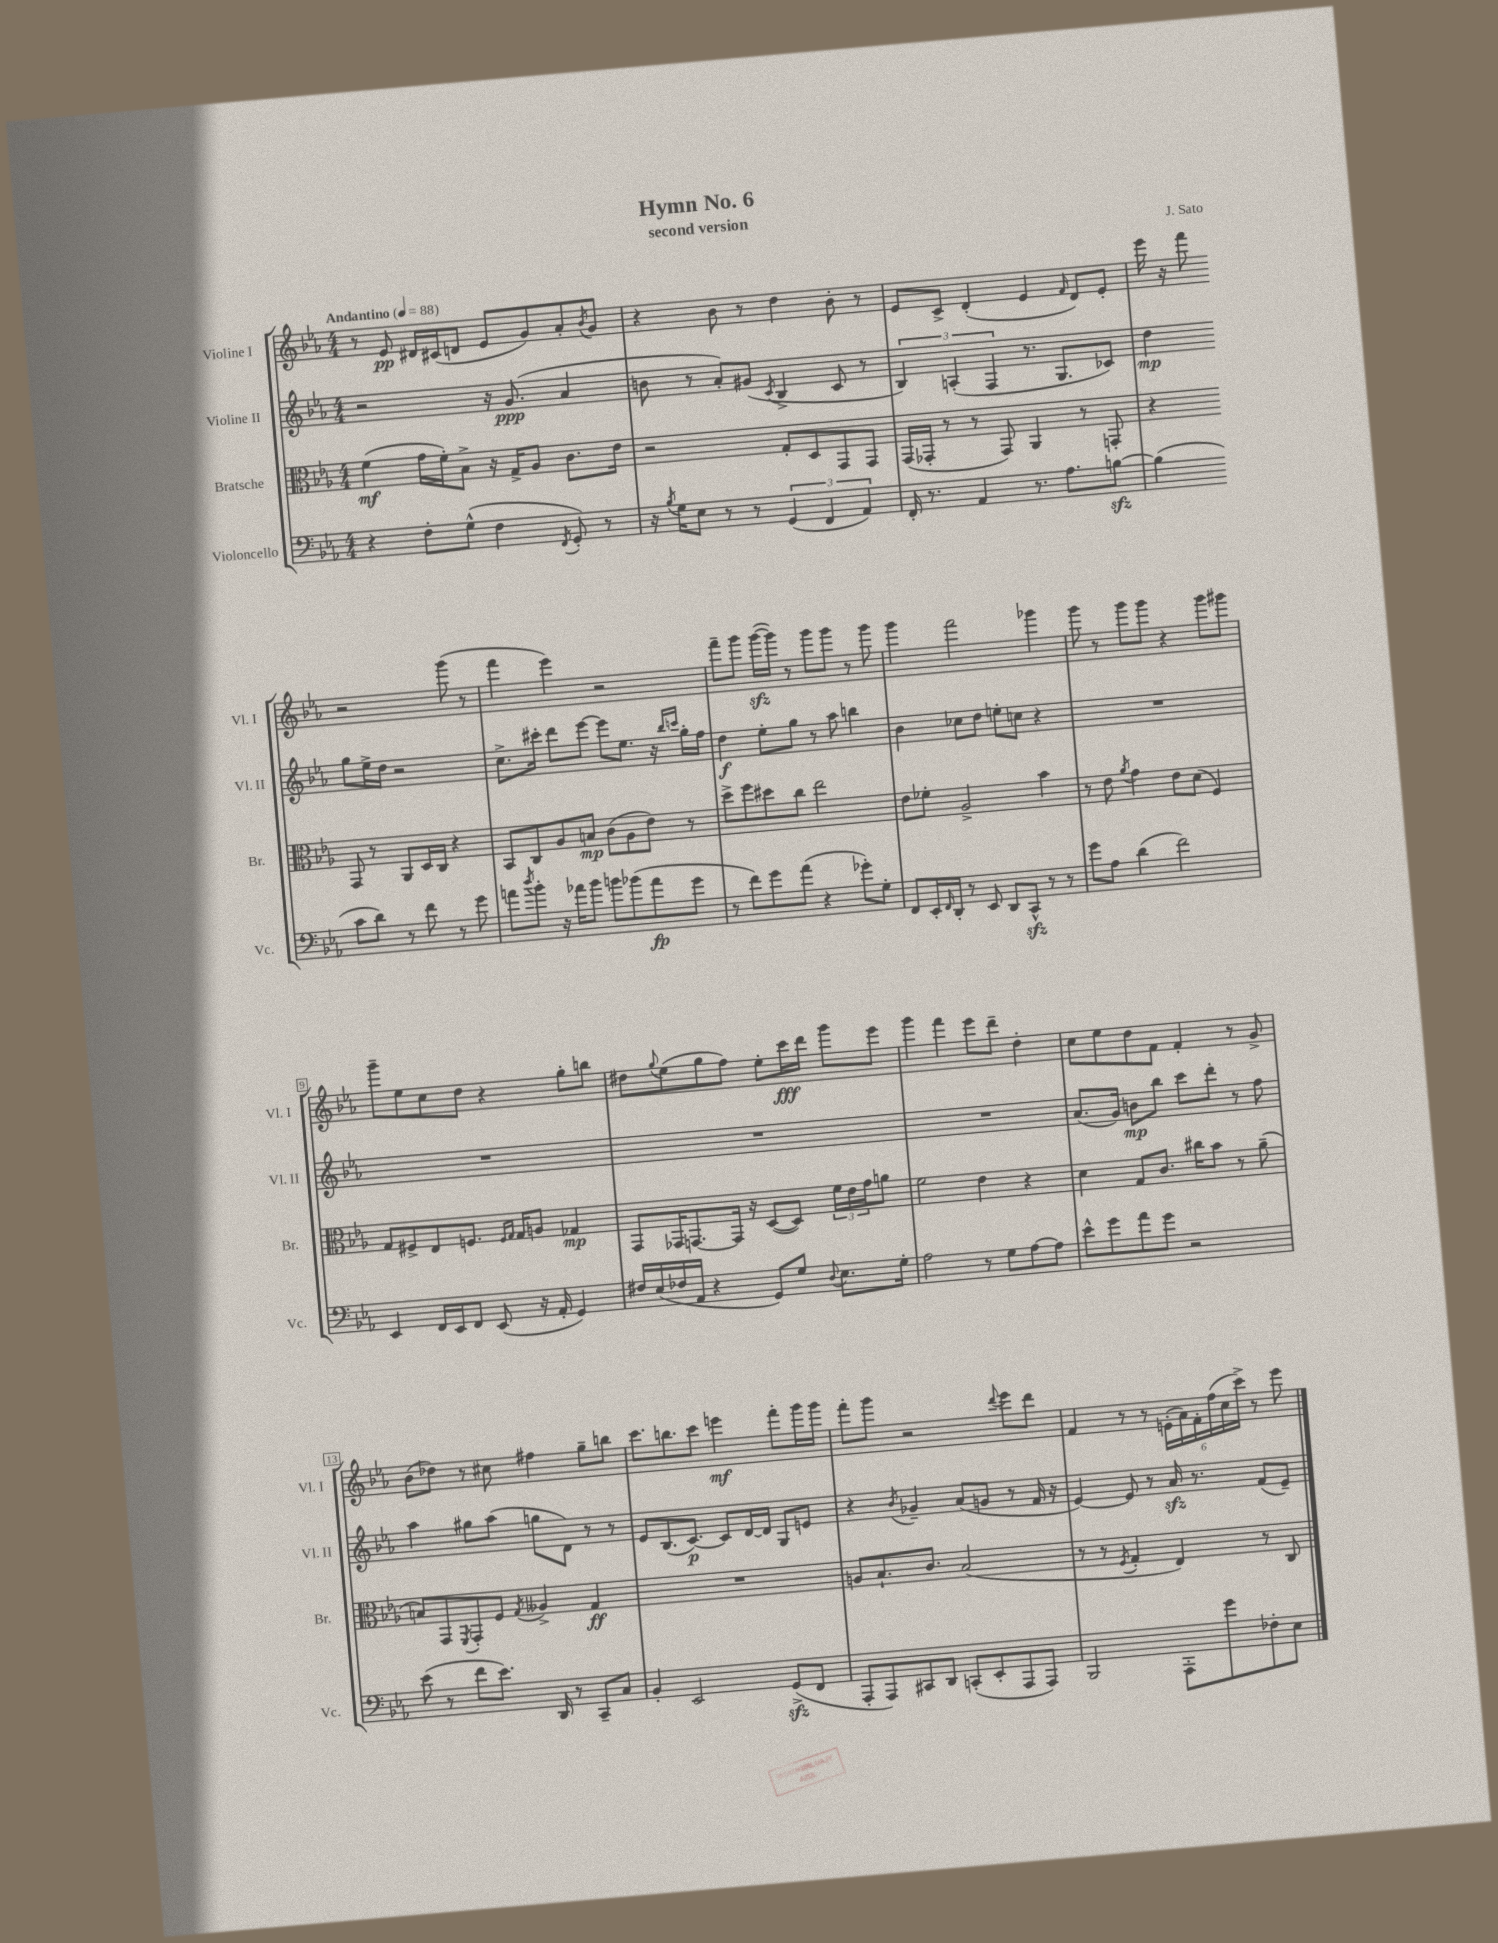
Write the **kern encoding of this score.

**kern	**kern	**kern	**kern
*staff4	*staff3	*staff2	*staff1
*clefF4	*clefC3	*clefG2	*clefG2
*k[b-e-a-]	*k[b-e-a-]	*k[b-e-a-]	*k[b-e-a-]
*M4/4	*M4/4	*M4/4	*M4/4
*MM88	*MM88	*MM88	*MM88
4r	(4f\	2r	8r
.	.	.	8e-/
8F'\L	16g\LL	.	16d#/LL
.	16f'\J)	.	(16c#/J
(8G^^\J	8B-^\J	.	8d/J
4F\	16r	16r	8e-/L
.	16G^/LK	(8.g/	.
.	8A-/J	.	8g/)
8qFF/	.	.	.
8GG'/)	8.c\L	4a-/	8a-'/
.	.	.	8qb-/
8r	.	.	8g/J
.	16e-\Jk	.	.
=	=	=	=
16r	2r	8b\	4r
8qB-/	.	.	.
16G\LK	.	.	.
8E-\J	.	8r	.
8r	.	8a-'/L)	8b-\
8r	.	(8g#/J	8r
.	.	8qc/	.
(6GG/	8G'/L	4B-^/	4dd\
.	8D/	.	.
6FF/	.	.	.
.	8GG/	8c/	8b-'\
6AA-/)	.	.	.
.	8GG/J	8r	8r
=	=	=	=
16FF'/	(16GG/LL	6B-/)	8e-/L
8.r	16GG-'/JJ	.	.
.	8r	.	8c^/J
.	.	(6A'/	.
4AA-/	8r	.	(4d'/
.	.	6F/	.
.	8GG-/)	.	.
8.r	4AA-/	8.r	4e-/
8.A-\L	.	8.G/L	.
.	.	.	16qqf/
.	8r	.	8d/L)
[8B\J	8GG'/	8c-/J)	8e-'/J
=	=	=	=
(4B\]	4r	4dd\	16eee-\
.	.	.	16r
.	.	.	8fff\
8c\L	8GG/	8gg\L	2r
8d\J)	8r	16ee-^\L	.
.	.	16dd\JJ	.
8r	8AA-/L	2r	.
8f\	16D/L	.	.
.	16C/JJ	.	.
8r	4r	.	(8ggg\
8g\	.	.	8r
=	=	=	=
8a\L	8BB-/L	8.cc^\L	4fff\
8qdd/	.	.	.
8b-'\J	8C/	.	.
.	.	16ccc#'\Jk	.
16r	8A-/	8ddd\L	4eee-\)
16a-\LK	.	.	.
8b-\J	8B/J	[8eee-\J	.
8b\L	(8c\L	8eee-\]L	2r
(8b-\	8A-\	8.ee-\J	.
8a-\	8e-\J)	.	.
.	.	16r	.
.	.	16qqbb-/LL	.
.	.	16qqccc/JJ	.
8g\J	8r	16gg'\LL	.
.	.	16ff\JJ	.
=	=	=	=
8r	8dd^\L	4dd\	8fff~\L
8f\L)	8ff\	.	8ggg\J
8g\	8dd#\	8ee-'\L	([16ggg\LL
.	.	.	16ggg\]JJ)
(8a-\J	8cc\J	8gg\J	8r
4r	2ee-\	8r	8ggg\L
.	.	8aa-\	8ggg\J
8g-'\L)	.	4bb\	8r
8G'\J	.	.	8ggg\
=	=	=	=
8FF/L	8e-\L	4b-\	4ggg\
16EE-'/L	8f-'\J	.	.
16qqFF/	.	.	.
16DD'/JJ	.	.	.
8r	2A-^/	8cc-\L	2fff\
8EE-/	.	8dd\J	.
8DD/L	.	8ee'\L	.
8CC^^/J	.	8cc\J	.
8r	4b-\	4r	4ggg-\
8r	.	.	.
=	=	=	=
8g\L	8r	1r	8ggg\
8A-\J	8e-\	.	8r
.	8qa-/	.	.
(4d\	4g\	.	8ggg\L
.	.	.	8ggg\J
2f\)	8e-\L	.	4r
.	(8d\J	.	.
.	4F/)	.	8ggg\L
.	.	.	8ggg#\J
=	=	=	=
4EE-/	8G/L	1r	8ggg~\L
.	8F#^/	.	8ee-\
16FF/LL	8E-/	.	8cc\
16EE-/J	.	.	.
8FF/J	8.F/J	.	8dd\J
(8EE-/	.	.	4r
.	16qqF/LL	.	.
.	16qqG/JJ	.	.
.	16G/LK	.	.
16r	8A/J	.	.
16AA-'/	.	.	.
4GG/)	4G-/	.	8gg'\L
.	.	.	8bb\J
=	=	=	=
16F#/LL	8GG/L	1r	8dd#\L
(16E-/	.	.	.
.	.	.	8qqgg/
16F-/	16GG-/K	.	(8ee-\
16AA-/JJ	[8.GG/	.	.
4r	.	.	8gg\
.	16GG/]Jk	.	8ff\J)
.	16r	.	.
8GG/L)	([8D/L	.	8ee-'\L
8G/J	8D/]J)	.	16ccc\L
.	.	.	16ddd\JJ
8qqD/	.	.	.
8.E-\L	24f\LL	.	8ggg\L
.	24e-\	.	.
.	24g\J	.	.
.	8a\J	.	8eee-\J
16G'\Jk	.	.	.
=	=	=	=
2A-\	2f\	1r	4ggg\
.	.	.	4fff\
8r	4e-\	.	8eee-\L
8G\L	.	.	8ddd~\J
[8A-\	4r	.	4dd'\
8A-\]J	.	.	.
=	=	=	=
8e-^^\L	4d\	(8.a-/L	8cc\L
8g\	.	.	8ee-\
.	.	16g/Jk)	.
8a-\	8G/L	8b\L	8dd\
8g\J	8.c/J	8bb-\J	8f\J
2r	.	8ccc\L	4f'/
.	16cc#\LK	.	.
.	8b-\J	8ddd'\J	.
.	8r	8r	8r
.	(8a-~\	8ff\	8g^/
=	=	=	=
(8e-\	8B/L)	4aa-\	(8b-\L
8r	8GG/	.	8dd-\J)
.	8qFF/	.	.
8f\L	8GG'/	8gg#\L	8r
8.e-\J)	8F/J	(8aa-\J	8cc#\
.	8qG/	.	.
.	4A--^/	8gg\L	4ff#\
16DD/	.	.	.
8r	.	8d\J)	.
8CC~/L	4G/	8r	8gg~\L
8C/J	.	8r	8bb\J
=	=	=	=
4BB-'/	1r	8e-/L	8.ccc\L
.	.	(8.B-/	.
.	.	.	8.bb\
2EE-/	.	.	.
.	.	[8.c/J)	.
.	.	.	8ccc\J
.	.	8c/]L	4eee\
.	.	[16d/L	.
.	.	16d/]JJ	.
(8GG^/L	.	8G/L	8fff'\L
8FF/J	.	8e/J	16ggg\L
.	.	.	16ggg\JJ
=	=	=	=
8AAA-'/L	8A/L	4r	8fff'\L
8AAA-/)	8.B-`/	.	8ggg\J
.	.	8qb-/	.
8CC#/	.	4g-~/	2r
.	8.c/J	.	.
8DD/J	.	.	.
(8CC'/L	(2B-/	(8a-/L	.
8EE-'/	.	8g/J	.
.	.	.	8qqddd/
8AAA-/	.	8r	8eee-\L
8AAA-/J)	.	16f/	8ddd\J
.	.	16r	.
=	=	=	=
2BBB-/	8r	[4e-/)	4f/
.	8r	.	.
.	8qF/	.	.
.	4G'/	8e-/]	8r
.	.	8r	8r
8AAA-'\L	4E-/)	16a-/	(24e'\LL
.	.	.	24a-\)
.	.	8.r	.
.	.	.	24f'\
8g\	.	.	(24ff\
.	.	.	24cc\
.	.	.	24ccc^\JJ)
8F-'\	8r	(8f/L	8r
8E-\J	8C/	8e-~/J)	8eee-\
==	==	==	==
*-	*-	*-	*-
